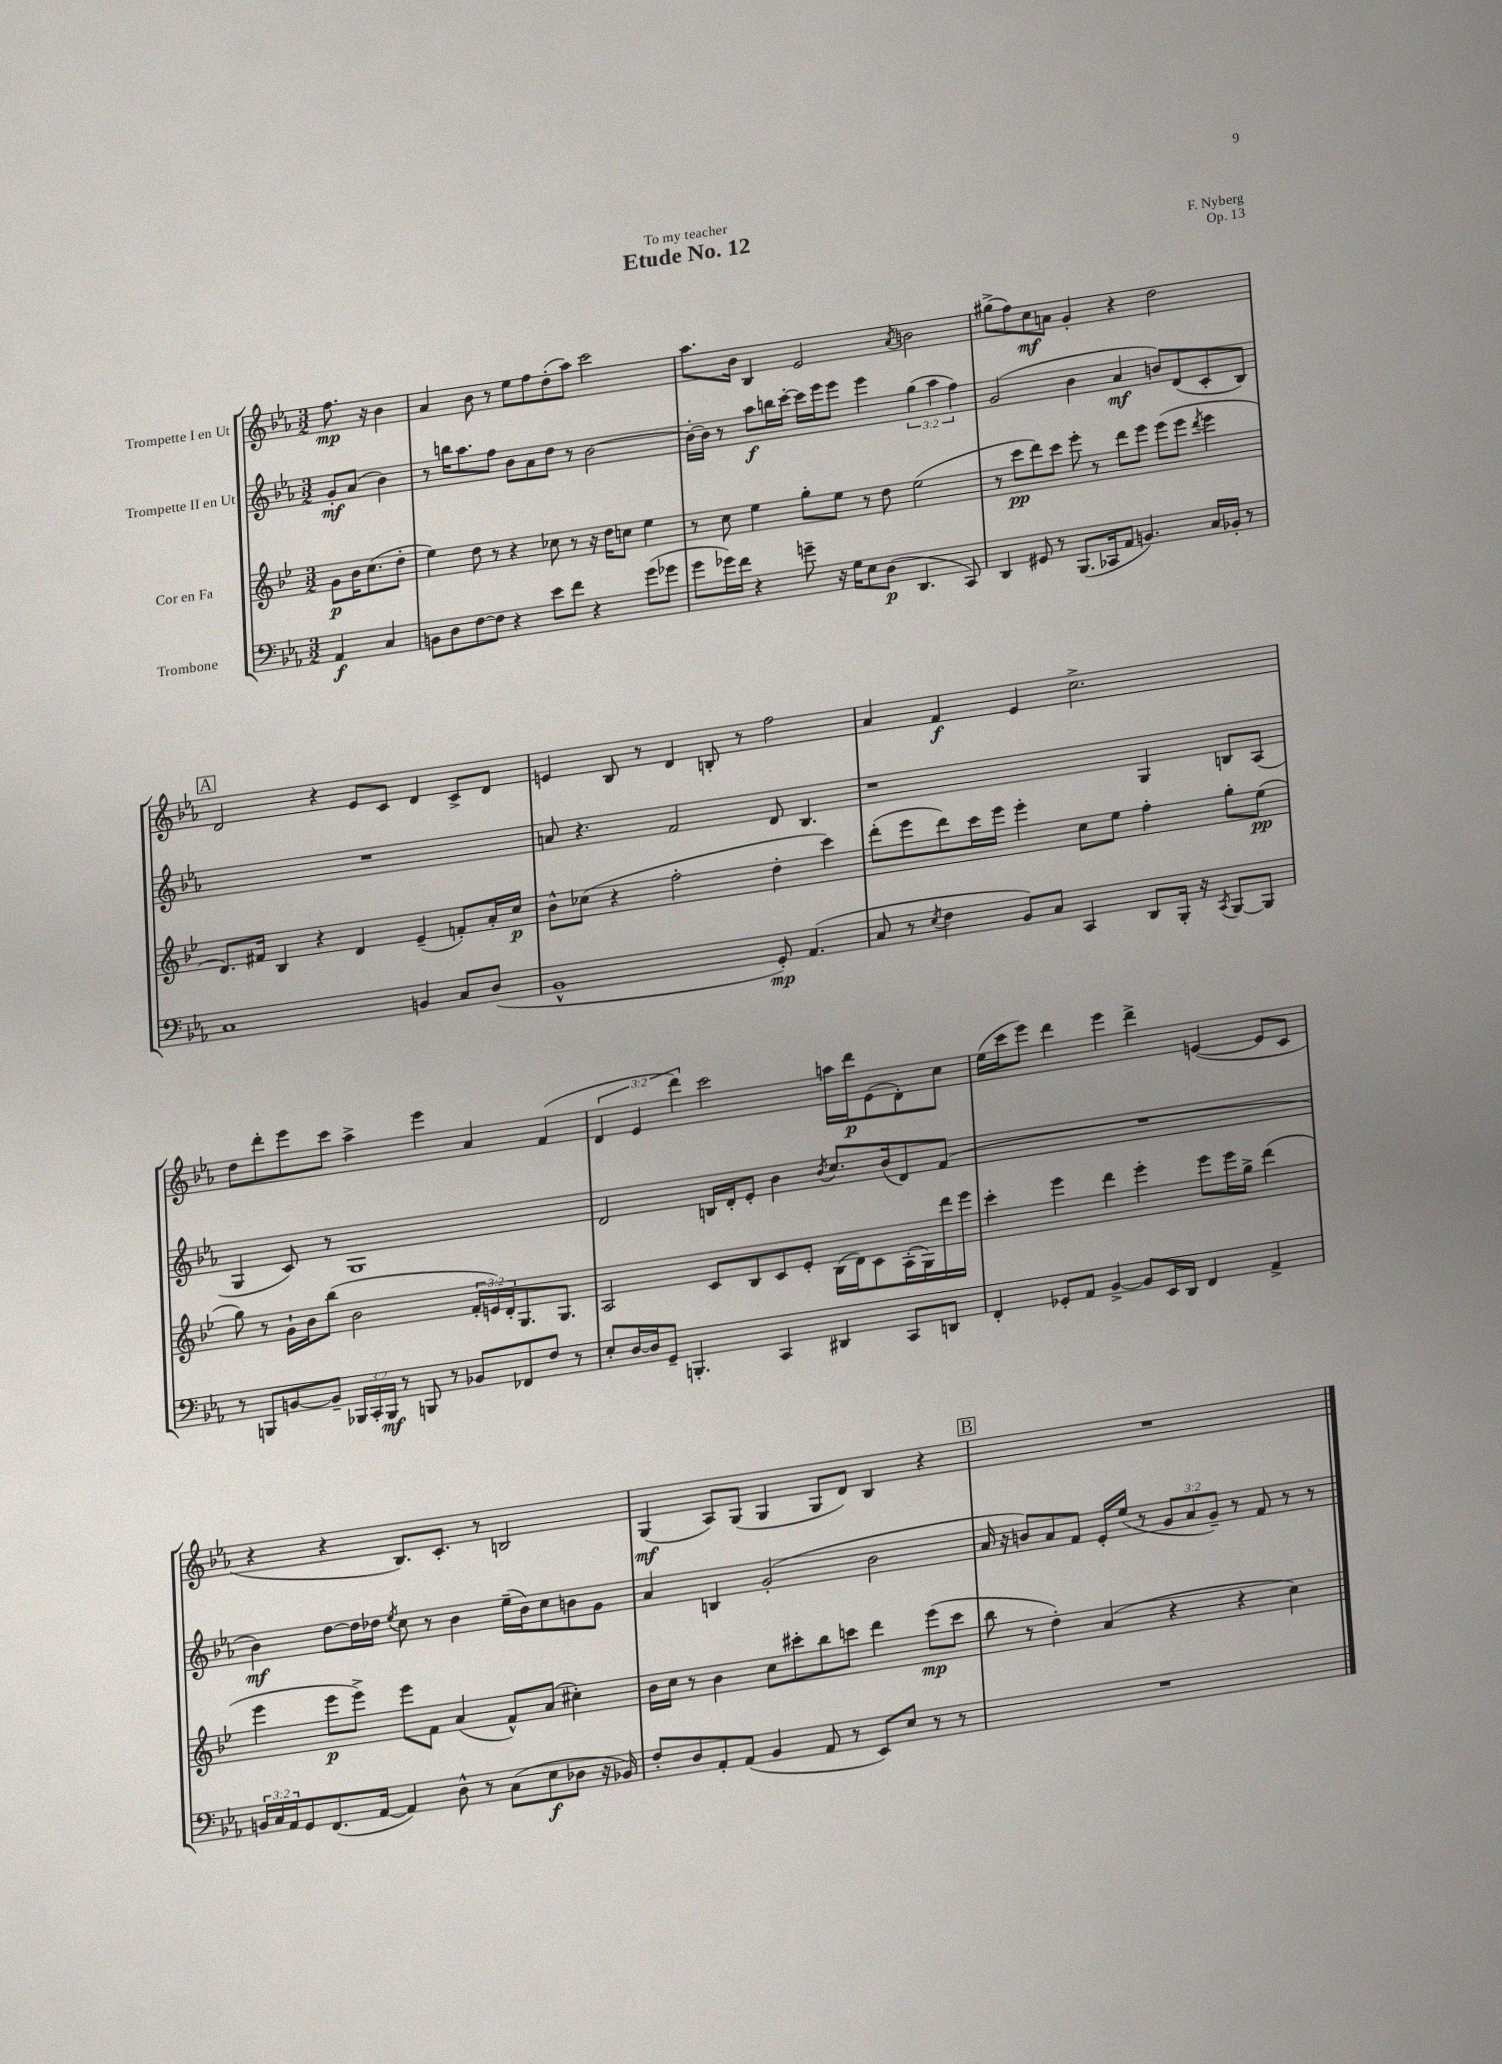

**kern	**kern	**kern	**kern
*staff4	*staff3	*staff2	*staff1
*clefF4	*clefG2	*clefG2	*clefG2
*k[b-e-a-]	*k[b-e-]	*k[b-e-a-]	*k[b-e-a-]
*M3/2	*M3/2	*M3/2	*M3/2
4AA-/	8g\L	8g'/L	8.ff\
.	16b-\K	(8a-/J	.
.	(8.cc\	.	16r
4C/	.	4b-\)	4b-\
.	8dd'\J	.	.
=	=	=	=
8BB\L	4ee-\)	8r	4a-/
8D\	.	16bb\LK	.
.	.	8.aa-\	.
[8F\	8dd\	.	8b-\
8F\]J	8r	8ff\J	8r
4r	4r	8b-\L	8ee-\L
.	.	8a-\	8ff\
8e-\L	8cc-\	8dd\J	(8dd'\
8f\J	8r	8r	8aa-\J)
4r	16r	[2b-\	2ccc\
.	16dd\LK	.	.
.	8cc\J	.	.
(8g\L	4ee-\	.	.
8g-\J	.	.	.
=	=	=	=
8g\L	8r	16b-'\_LL	8.aa-\L
.	.	16b-\]JJ	.
16g-\L)	8cc\	8r	.
16f\JJ	.	.	16b-\Jk
4r	4ee-\	8aa-\L	4B-/
.	.	16bb\L	.
.	.	[16ccc'\JJ	.
8g~\	8gg'\L	16ccc\]LL	2e-/
.	.	16eee-\J	.
16r	8ee-\J	8eee-\J	.
16G\LK	.	.	.
8E-\	8r	4eee-\	.
(8D\J	8dd\	.	.
.	.	.	8qa-/
4.DD/	(2ee-\	(6gg\	2b\
.	.	6aa-\	.
.	.	6ff\)	.
8CC/)	.	.	.
=	=	=	=
4DD/	8r	(2g/	(8gg#^\L
.	8ccc\L	.	8ff\)
8GG#/	8ddd\)	.	8cc\
8r	8ccc\J	.	8a\J
(8.BBB-/L	8eee-'\	4b-\	4g'/
.	8r	.	.
16CC-/k	.	.	.
8AA-/J	8ddd\L	4a-/	4r
4.BB/)	8eee-\J	.	.
.	(8eee-\L	8b/L)	2dd\
.	8eee-\J	(8d/	.
.	8qddd/	.	.
16C/LL	4eee-\	8c'/	.
16BB-'/JJ	.	.	.
8r	.	8B-/J)	.
=	=	=	=
1C	8.d/L)	1.r	2d/
.	16f#/Jk	.	.
.	4B-/	.	.
.	4r	.	4r
.	4d/	.	8e-/L
.	.	.	8c/J
4BB/	(4e-~/	.	4d/
8C/L	8f'/L)	.	8c^/L
(8D/J	16a'/L	.	8d/J
.	16cc/JJ	.	.
=	=	=	=
1BB-^^	8b-^^\L	8a/	4e/
.	(8cc-\J	4.r	.
.	4r	.	8B-/
.	.	.	8r
.	2ff'\	2f/	4d/
.	.	.	8B'/
.	.	.	8r
8GG'/)	4dd'\	8d/	2ff\
(4.AA-/	.	4.B-/	.
.	4ccc\)	.	.
=	=	=	=
8C/	(8ddd'\L	1r	4a-/
8r	8eee-\	.	.
8qE-/	.	.	.
4F\	8ddd\)	.	4f/
.	16ccc\L	.	.
.	16eee-\JJ	.	.
8BB-/L)	4eee-'\	.	4e-/
8C/J	.	.	.
4CC/	8cc\L	.	2.cc^\
.	8ee-\J	.	.
8DD/L	4ff'\	4G/	.
16BBB-'/Jk	.	.	.
16r	.	.	.
8qCC/	.	.	.
[8BBB-/L	8gg'\L	8B/L	.
8BBB-/]J	(8ee-\J	(8A-/J	.
=	=	=	=
8r	8gg\)	4G/	8dd\L
8BBB/L	8r	.	8ddd'\
[8BB/	16g`\LL	8c/)	8eee-\
.	16b-\J	.	.
8BB~/]J	(8bb-\J	8r	8ccc\J
24BBB-/LL	2b-\	1G	4aa-^\
24CC'/	.	.	.
24BBB-/JJ	.	.	.
8r	.	.	.
8BBB/	.	.	4eee-\
8r	.	.	.
8BB-/L	24f'/LL	.	4a-/
.	24e/)	.	.
.	24d'/J	.	.
8FF-/	8.G/	.	.
8F/J	.	.	(4f/
.	8.G/J	.	.
8r	.	.	.
=	=	=	=
8E-'/L	2A/	2d/	6d/
[16D/L	.	.	.
.	.	.	6e-/
16D/]J	.	.	.
8GG~/J	.	.	.
.	.	.	6ddd\)
4.BBB'/	.	.	.
.	8c/L	16B/LL	2ccc\
.	.	16d'/J	.
.	8B-/	8e-'/J	.
4CC/	8c/	4b-\	.
.	8e-'/J	.	.
.	.	8qb-/	.
4DD#/	(16B-\LL	8.cc/L	16aa\LL
.	16d\J)	.	16ddd\J
.	8c\	.	(8e-\
.	.	(16b-/k	.
8CC/L	(16A'\L	8d/)	8d'\)
.	16G\)	.	.
8DD/J	16ddd\	(8f/J	8cc\J
.	16eee-\JJ	.	.
=	=	=	=
4FF'/	4ccc'\	1.r	(16ee-\LL
.	.	.	16ccc\J
.	.	.	8eee-\J)
8GG-'/L	4eee-\	.	4ddd\
8AA-/J	.	.	.
[4BB-^/	4ddd\	.	4eee-\
8BB-/]L	4eee-'\	.	4ddd^\
16EE-/L	.	.	.
16DD/JJ	.	.	.
4FF/	8eee-\L	.	([4e/
.	16eee-\L	.	.
.	16gg^\JJ	.	.
4AA-^/	(4ddd\	.	8e/]L
.	.	.	8c/J
=	=	=	=
24BB/LL	4eee-\	4b-\)	4r
24C/	.	.	.
24AA-/J	.	.	.
8GG/	.	.	.
(8.FF/	8eee-\L	[8dd\L	4r
.	8eee-^\J)	16dd\]L	.
[16AA-/Jk	.	16dd-\JJ	.
.	.	8qee-/	.
4AA-/])	8eee-\L	8cc\	8.B-/L)
.	8f\J	8r	.
.	.	.	8.c'/J
8D^^\	(4a/	4b-\	.
8r	.	.	8r
(8C\L	8f^^/L)	(16ee-~\LL	2B/
.	.	16b-\J)	.
8E-\	(8a/J	8cc\	.
8D-\J	4cc#'\)	8b\	.
16r	.	8g\J	.
16BB-/)	.	.	.
=	=	=	=
8F'/L	16b-\LL	4a-/	(4G/
.	16cc\JJ	.	.
8D/	8r	.	.
8AA-'/	4b-\	4B/	8A-/L)
(8AA-/J	.	.	(8G/J
4BB-/	8cc\L	(2g'/	4G/
.	8ccc#'\	.	.
8AA-/	8bb-\	.	8G/L
8r	8ccc\J	.	8d/J)
8EE-/L)	4ddd\	2b-\	4B-/
8E-/J	.	.	.
8r	(8eee-\L	.	4r
8r	8ccc\J	.	.
=	=	=	=
1.r	8bb-\	16a-/	1.r
.	.	16r	.
.	8r	8b/L)	.
.	4dd'\)	8a-/	.
.	.	8f/J	.
.	(4a/	16e-'/LL	.
.	.	(16ee-/JJ	.
.	.	8r	.
.	4r	12g/L	.
.	.	12a-/	.
.	.	12g~/J)	.
.	4r	8r	.
.	.	8f/	.
.	4cc\)	8r	.
.	.	8r	.
==	==	==	==
*-	*-	*-	*-
